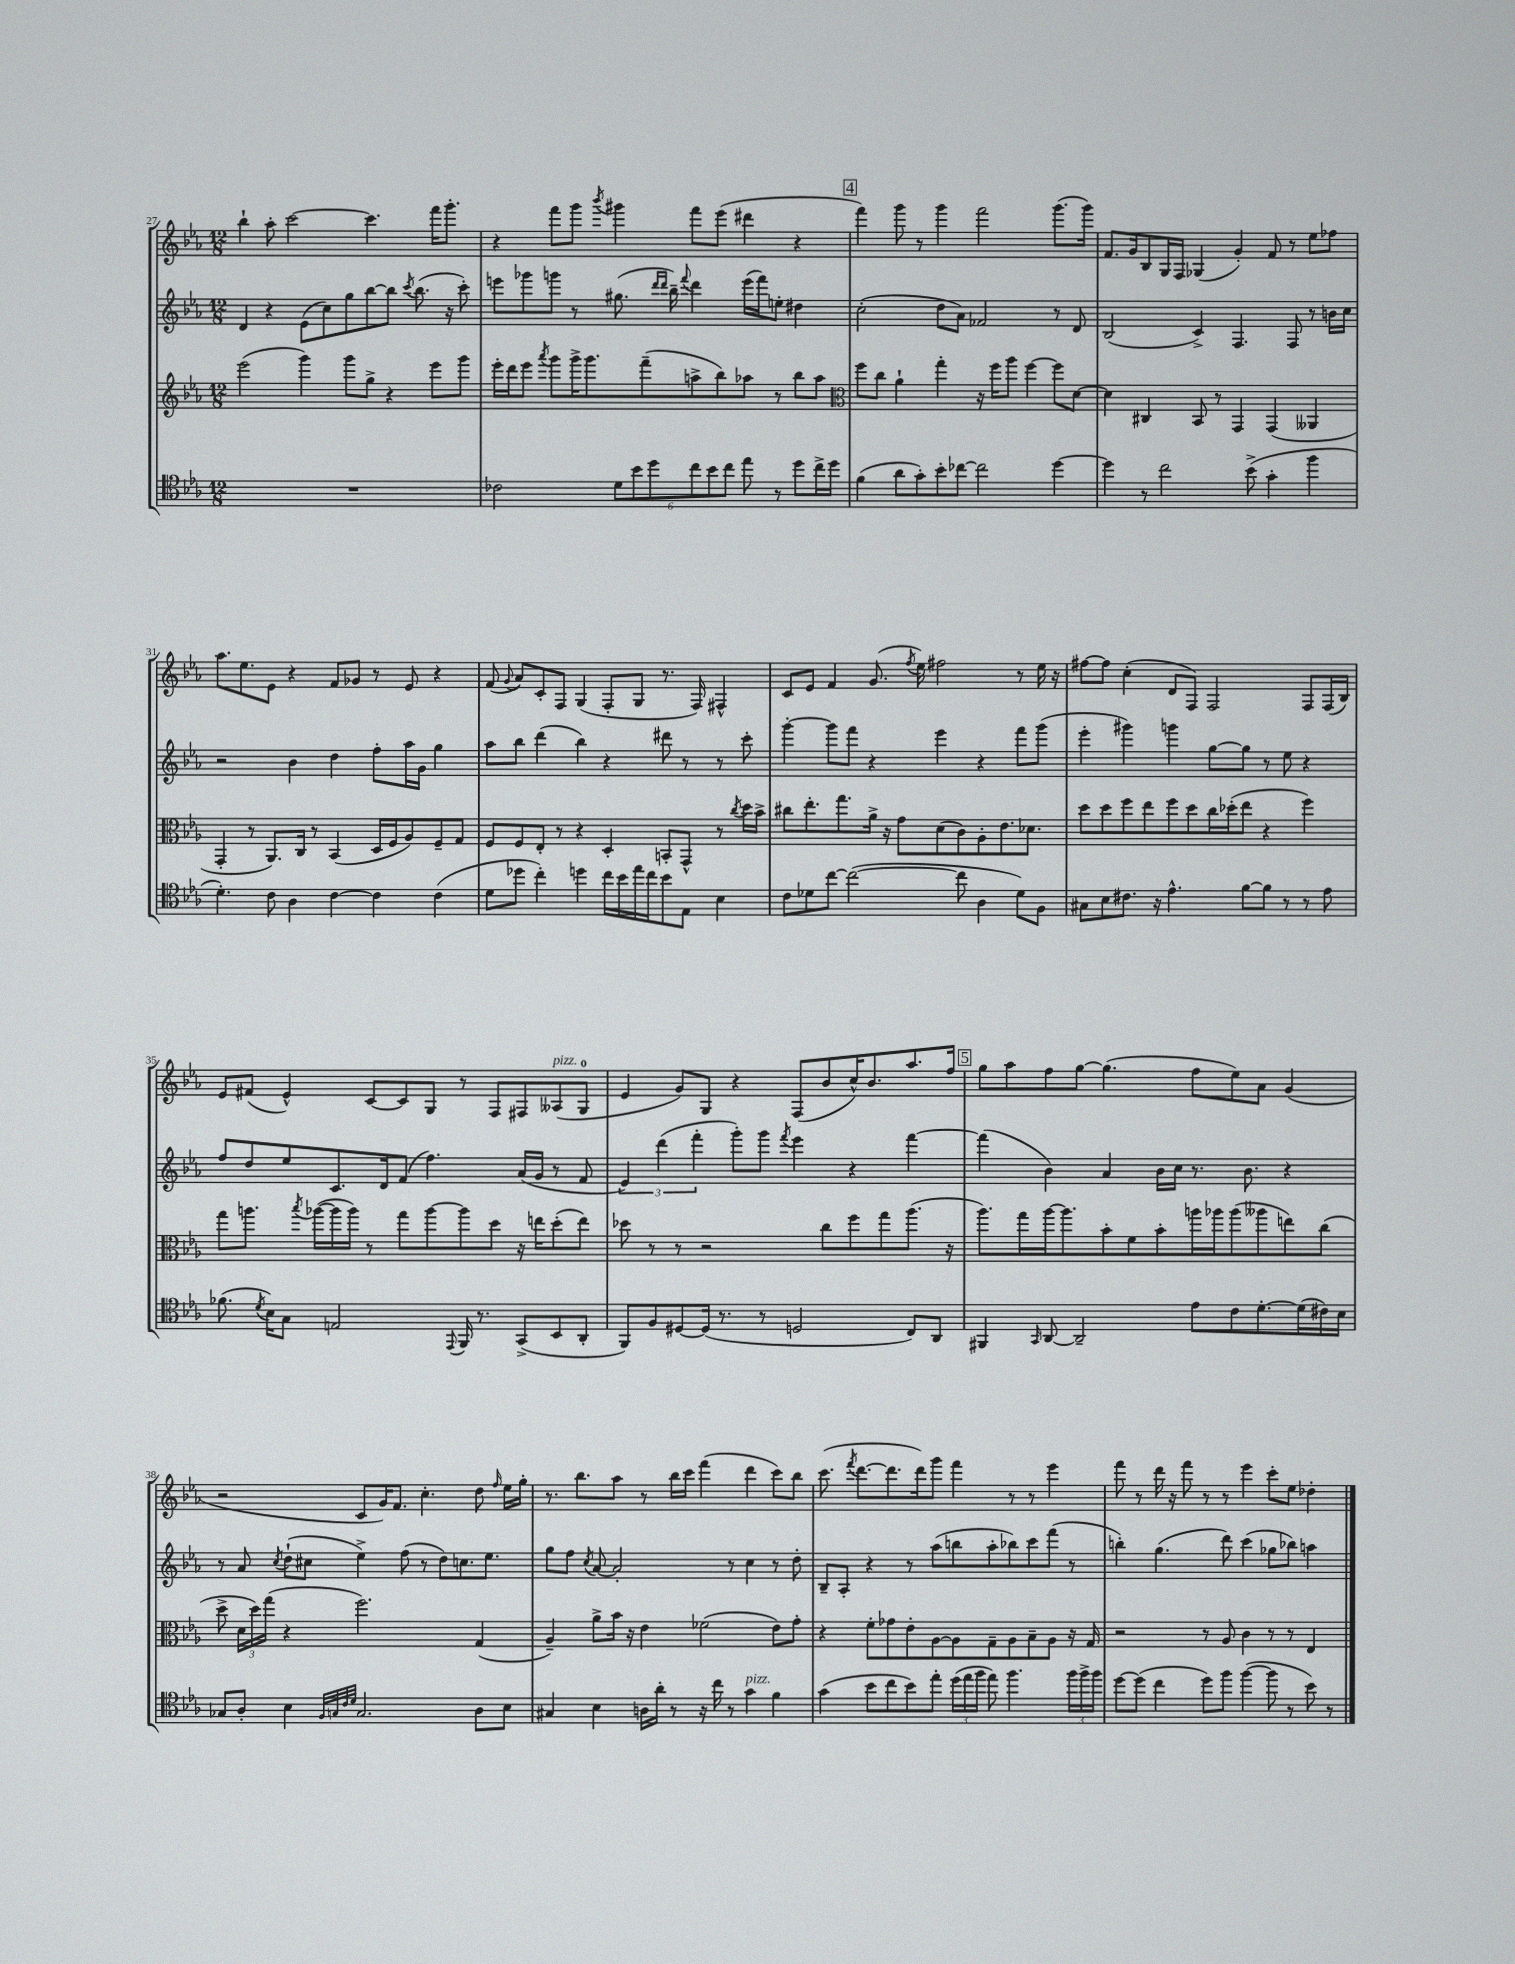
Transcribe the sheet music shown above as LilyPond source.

<<
\new StaffGroup <<
\new Staff = "s0" {
    \clef treble \key ees \major \numericTimeSignature \time 12/8
    \autoBeamOff bes''4-! aes''8-. c'''2~ c'''4. f'''16[ g'''8.]-. |
    r4 f'''8[ g'''8] \acciaccatura { bes'''8 } gis'''4 f'''8[ ees'''8]( dis'''4 r4 |
    \mark \markup { \box "4" } f'''4) g'''8 r8 g'''4 f'''2 g'''8.[( g'''16]) |
    f'8.[ g'16 bes8 g16 f16] ges4( g'4-.) f'8 r8 ees''8[ fes''8] |
    aes''8.[ ees''8. ees'8] r4 f'8[ ges'8] r8 ees'8 r4 |
    f'8( \appoggiatura { g'8 } aes'8[) c'8-. f8] g4( f8[-. g8] r8. f16) fis4-^ |
    c'8[ ees'8] f'4 g'8.( \acciaccatura { f''8 } ees''16) fis''2 r8 ees''16 r16 |
    fis''8[~ fis''8] c''4-.( d'8[ f8]) f2 f8[ f16( bes16]) |
    ees'8[ fis'8]( ees'4-^) c'8[~ c'8 g8] r8 f8[ fis8 aeses8^\markup { \italic "pizz." }( g8]-0 |
    ees'4 g'8[) g8] r4 f8[( bes'8 c''16-^) bes'8. aes''8. f''16] |
    \mark \markup { \box "5" } g''8[ aes''8 f''8 g''8]~ g''4.( f''8[ ees''8) aes'8] g'4( |
    r2 c'8[ g'16) f'8.] c''4.-. d''8 \grace { f''16 } ees''16[ g''16]-. |
    r8. bes''8.[ aes''8] r8 bes''16[ c'''16] f'''4( d'''4 c'''8[) bes''8] |
    c'''8.( \acciaccatura { f'''8 } d'''8.[~ d'''8. d'''16) g'''8] f'''4 r8 r8 ees'''4 |
    f'''8 r8 d'''16 r16 f'''8 r8 r8 ees'''4 c'''8[-. ees''8] des''4-. \bar "|." |
}
\new Staff = "s1" {
    \clef treble \key ees \major \numericTimeSignature \time 12/8
    \autoBeamOff d'4 r4 ees'8[( c''8) g''8 bes''8~ bes''8] \acciaccatura { c'''8 } bes''8.( r16 c'''8-.) |
    e'''8[ ges'''8 g'''8] r8 gis''8.( \grace { d'''16[ d'''16] } bes''16--) \appoggiatura { f'''8 } d'''4 e'''16[( f'''16) e''8]-. dis''4 |
    \mark \markup { \box "4" } c''2-.( d''8[ aes'8]) fes'2 r8 d'8 |
    bes2( c'4->) f4. f8 r8 b'16[ c''16] |
    r2 bes'4 d''4 f''8[-. aes''16 g'16] g''4 |
    aes''8[ bes''8] d'''4( bes''4) r4 dis'''8 r8 r8 c'''8-. |
    g'''4~-. g'''8[ f'''8] r4 ees'''4 r4 f'''8[ g'''8]( |
    ees'''4-. gis'''4) g'''4 g''8[~ g''8] r8 ees''8 r4 |
    f''8[ d''8 ees''8 c'8. d'16 f'8]( f''4.) aes'16[( g'16] r8 f'8 |
    \tuplet 3/2 { ees'4) d'''4( f'''4-. } g'''8[-.) g'''8] \acciaccatura { f'''8 } ees'''4 r4 f'''4~ |
    \mark \markup { \box "5" } f'''4( bes'4) aes'4 bes'16[ c''16] r8. bes'8. r4 |
    r8 aes'8 \acciaccatura { c''8 } d''8[-!( cis''8] ees''4->) f''8( r8 d''8[) c''8. ees''8.] |
    g''8[ f''8] \acciaccatura { c''8 } aes'8~ aes'2-. r8 c''4 r8 d''8-. |
    bes8[-- aes8]-. r4 r8 aes''8[( b''8 aes''8-. bes''8) c'''8 f'''8]( r8 |
    b''4-.) g''4.( d'''8) c'''4( ges''8[ bes''8]) a''4 \bar "|." |
}
\new Staff = "s2" {
    \clef treble \key ees \major \numericTimeSignature \time 12/8
    \autoBeamOff ees'''2( g'''4) g'''8[ g''8]-> r4 ees'''8[ g'''8] |
    ees'''16[-. d'''16 ees'''8] \acciaccatura { aes'''8 } g'''8[ g'''16-> g'''8. f'''8--( a''8-> bes''8) aes''8] r8 bes''8[ aes''8] |
    \mark \markup { \box "4" } \clef alto f''8[ c''8] aes'4-! g''4-. r16 f''16[ aes''8] f''4~ f''8[ d'8]~ |
    d'4 cis4 bes,8 r8 g,4 g,4( aeses,4 |
    g,4-. r8 aes,8.[) c16] r8 bes,4( d16[ f16 aes8) f8-- g8] |
    f8[ f8 ees8]-. r8 r4 d4-. b,8[-. g,8]-^ r8 \acciaccatura { c''8 } d''16[ bes'16]-> |
    cis''8[ ees''8.-. g''8. aes'16]-> r16 g'8[ d'8( c'8) aes8-. ees'8. des'8.] |
    d''8[ d''8 f''8 ees''8 f''8 d''8 c''16 des''16-.( ees''8] r4 f''4) |
    g''8[ a''8.] \acciaccatura { bes''8 } aes''16[~( aes''16 aes''16]) r8 g''8[ aes''8~ aes''8 d''8] r16 e''16[ d''8-.( e''8]) |
    des''8 r8 r8 r2 c''8[ f''8 g''8 aes''8.]( r16 |
    \mark \markup { \box "5" } aes''8.[) g''16 aes''16~ aes''8. bes'8-. f'8 bes'8-. a''16 aes''16 aes''8( aeses''8 e''8) c''8]( |
    d''8-> \tuplet 3/2 { d'16[ d''16) g''16]( } r4 f''2.) g4( |
    aes4--) aes'8[-> bes'16] r16 ees'4 fes'2( ees'8[) g'8]-. |
    r4 f'8[-. ges'8 ees'8-. aes8~ aes8 g8-- aes8 bes8-- aes8] r16 g16 |
    r2 r8 aes8 c'4 r8 r8 ees4 \bar "|." |
}
\new Staff = "s3" {
    \clef tenor \key ees \major \numericTimeSignature \time 12/8
    \autoBeamOff R1. |
    ces'2 \tuplet 6/4 { d'8[ bes'8 d''8 c''8 bes'8 c''8] } ees''8 r8 d''8[ c''16-> d''16] |
    \mark \markup { \box "4" } f'4( aes'8[ g'8-.) bes'8-. ces''8]~ ces''2 d''4~ |
    d''4 r8 c''2 bes'8->( g'4-. f''4 |
    d'4.-.) c'8 aes4 c'4~ c'4 c'4( |
    d'8[ des''8] c''4-.) d''4 c''16[ bes'16 ees''16 c''16 bes'8 ees8] bes4 |
    c'8[ des'8 c''8]~ c''2~( c''8 aes4 des'8[) f8] |
    gis8[ bes8 cis'8.] r16 ees'4.-^ f'8[~ f'8] r8 r8 ees'8 |
    fes'8.( \acciaccatura { d'8 } bes16[) g8] e2 \appoggiatura { ees,8 } f,16 r8. g,8[->( bes,8 aes,8]-. |
    f,8[) f8 dis8~ dis16]( r8. r8 d2 c8[) aes,8] |
    \mark \markup { \box "5" } fis,4 \grace { g,16 } aes,8~ aes,2-- ees'8[ c'8 d'8.~-. d'16( cis'16) bes16] |
    ges8[ aes8]-. bes4 \grace { f32[ g32 c'32 d'32] } g2. aes8[ bes8] |
    gis4 bes4 a16[ aes'16]-. r8 r16 c''16 r8 g'4^\markup { \italic "pizz." } f'4 |
    g'4( bes'8[ c''8 bes'8) ees''8]-. \tuplet 3/2 { d''16[( ees''16 f''16] } ees''8) f''4. \tuplet 3/2 { f''16[ f''16-> f''16] } |
    d''8[~ d''8]( c''4 d''8[) f''8] f''4~( f''8 r8 bes'8) r8 \bar "|." |
}
>>
>>
\layout { \context { \Score currentBarNumber = #27 } }
